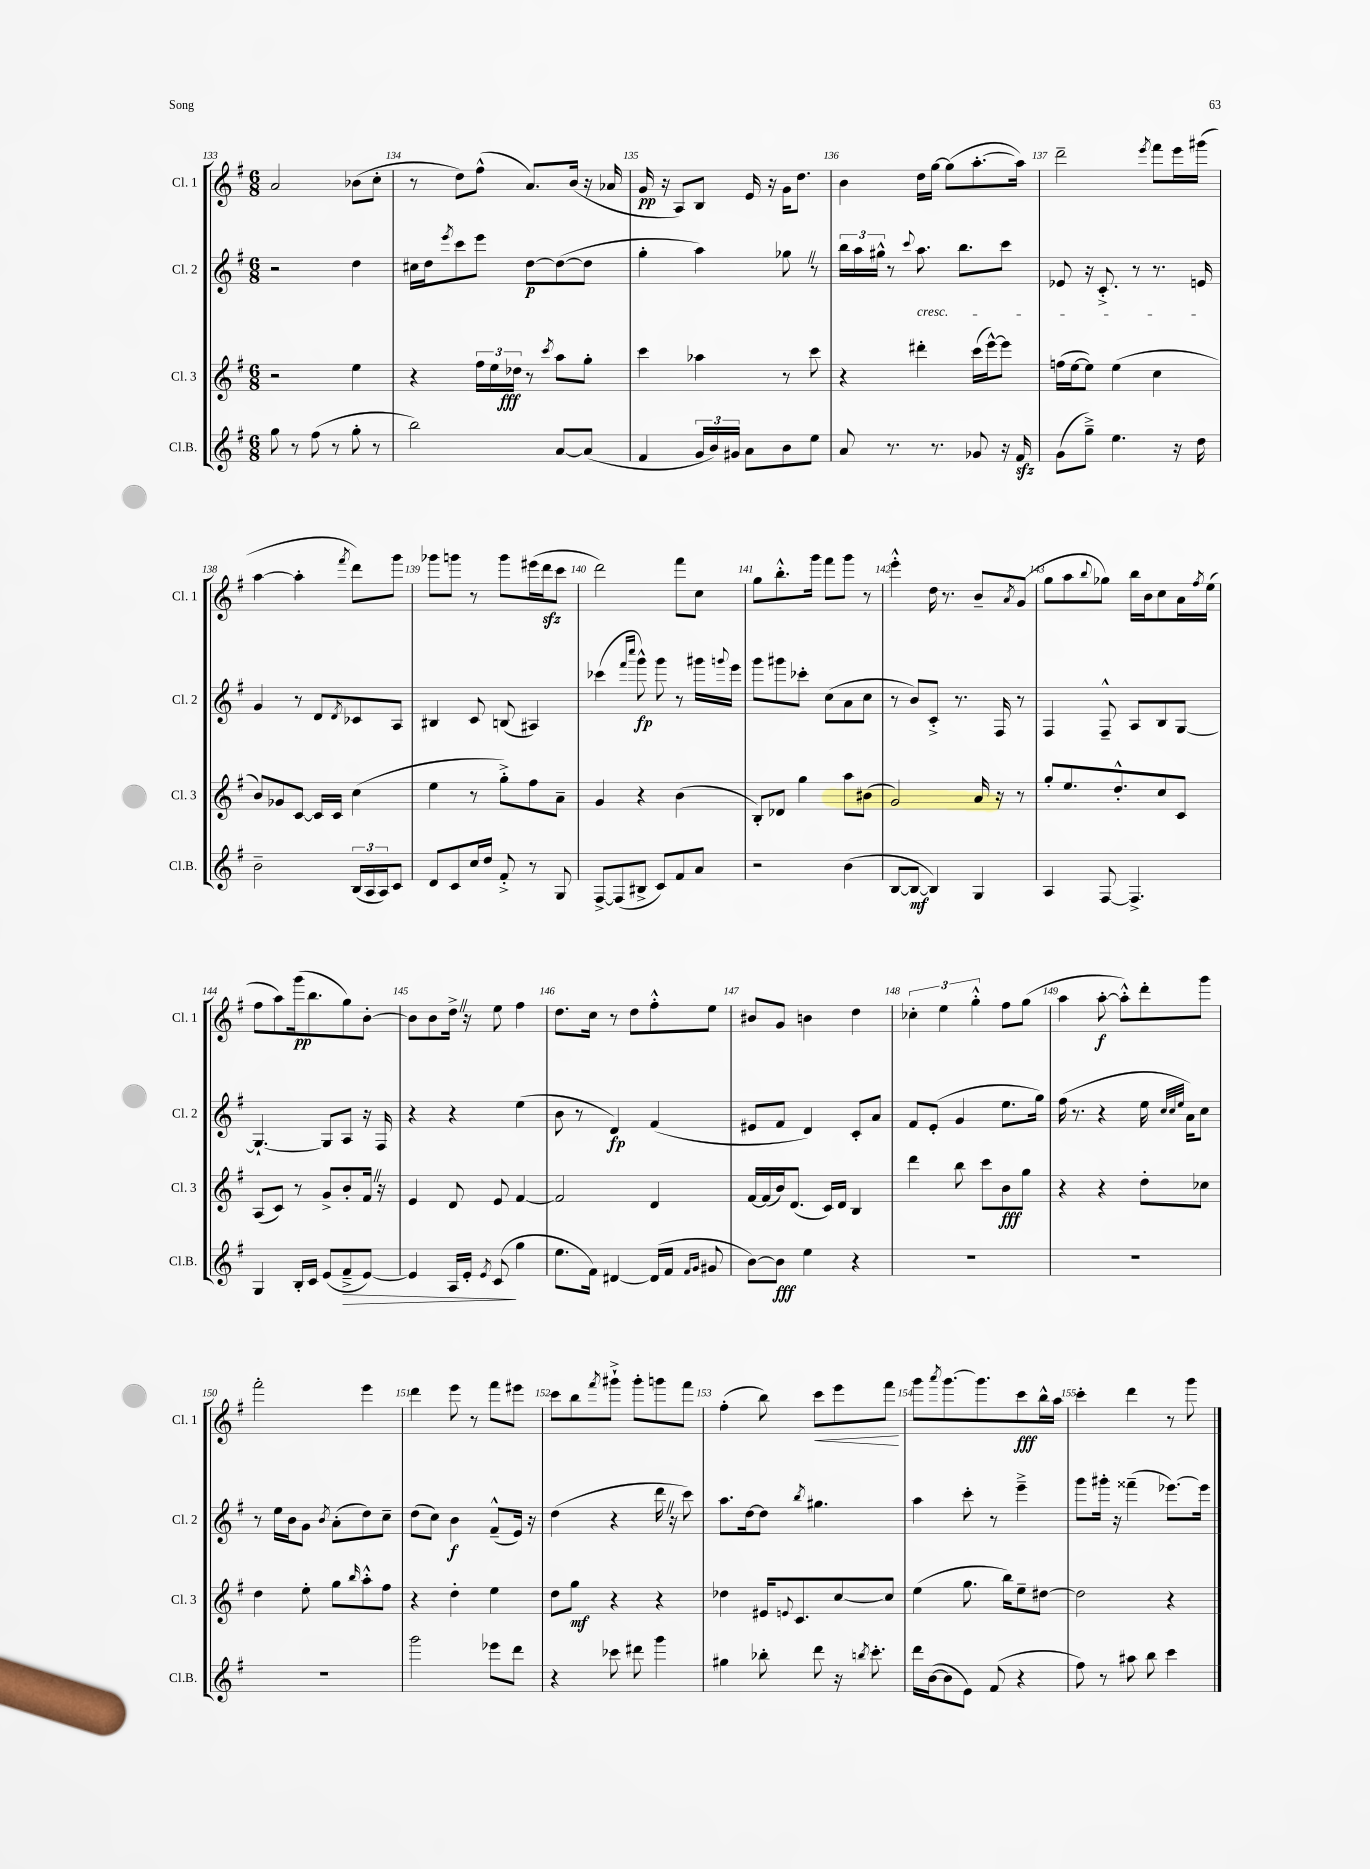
<<
\new StaffGroup <<
\new Staff = "s0" \with { instrumentName = "Cl. 1" shortInstrumentName = "Cl. 1" } {
    \clef treble \key g \major \numericTimeSignature \time 6/8
    a'2 bes'8( c''8-. |
    r8 d''8) fis''8-^( a'8.) b'16( r16 aes'16 |
    g'16\pp r16 a8) b8 e'16 r16 g'16 d''8. |
    b'4 d''16 g''16~ g''8( a''8.~-. a''16) |
    d'''2-- \acciaccatura { e'''8 } fis'''8 e'''16 gis'''16( |
    a''4~ a''4-. \acciaccatura { fis'''8 } d'''8) g'''8 |
    ges'''8 g'''8 r8 g'''8 eis'''16( d'''16\sfz c'''8 |
    d'''2) fis'''8 c''8 |
    g''8 b''8.-.-^ g'''16 fis'''8 g'''8 r8 |
    e'''4-.-^ d''16 r8. b'8-- \acciaccatura { a'8 } g'8( |
    g''8 a''8 \appoggiatura { b''8 } ges''8) b''16 b'16 c''8 a'16 \acciaccatura { fis''8 } e''16( |
    fis''8 a''8) g'''16\pp( b''8. g''8) b'8~-. |
    b'8 b'8 d''16-> \once \override BreathingSign.text = \markup { \musicglyph "scripts.caesura.straight" } \breathe r16 e''8 fis''4 |
    d''8. c''16 r8 d''8 fis''8-.-^ e''8 |
    bis'8 g'8 b'4 d''4 |
    \tuplet 3/2 { ces''4-. e''4 g''4-.-^ } fis''8 g''8( |
    a''4 a''8~-.\f a''8-.-^) d'''8-. g'''8 |
    fis'''2-. e'''4 |
    d'''4 e'''8 r8 fis'''8 eis'''8 |
    c'''8 b''8 \acciaccatura { fis'''8 } gis'''8-!-> gis'''8-. g'''8 fis'''8 |
    fis''4-.( b''8) c'''8\< e'''8 fis'''8\! |
    g'''8 \acciaccatura { a'''8 } g'''8.~ g'''8. c'''8\fff b''16-^ a''16 |
    c'''4-. d'''4 r8 g'''8 \bar "|." |
}
\new Staff = "s1" \with { instrumentName = "Cl. 2" shortInstrumentName = "Cl. 2" } {
    \clef treble \key g \major \numericTimeSignature \time 6/8
    r2 d''4 |
    cis''16 d''16 \acciaccatura { e'''8 } c'''8 e'''8 d''8~\p d''8~( d''8 |
    g''4-. a''4) ges''8 \once \override BreathingSign.text = \markup { \musicglyph "scripts.caesura.straight" } \breathe r8 |
    \tuplet 3/2 { b''16 a''16 gis''16-^ } r8 \appoggiatura { c'''8 } a''8.\cresc b''8. c'''8 |
    ees'8 r16 c'8.-.-> r8 r8. e'16\! |
    g'4 r8 d'8 \acciaccatura { d'8 } ces'8 a8 |
    bis4 c'8 b8( ais4) |
    ces'''4( \grace { fis'''16 c''''16 } g'''8-^\fp) g'''8 r8 gis'''16 \appoggiatura { g'''8 } e'''16 |
    g'''8 gis'''8 ces'''8-. c''8( a'8 c''8 |
    r8 b'8) c'8-.-> r8. fis16 r8 |
    fis4 fis8---^ a8 b8 g8~ |
    g4.~-! g8 a8 r16 fis16 |
    r4 r4 e''4( |
    b'8 r8 d'4\fp) fis'4( |
    eis'8 fis'8 d'4) c'8-. a'8 |
    fis'8 e'8-.( g'4 e''8. g''16) |
    fis''16( r8. r4 e''16 \grace { c''32 c''32 e''32 } a'16) c''8 |
    r8 e''16 b'16 g'8 \acciaccatura { b'8 } a'8-.( d''8) c''8-- |
    d''8( c''8) b'4\f fis'8---^( e'16) r16 |
    d''4( r4 d'''16 \once \override BreathingSign.text = \markup { \musicglyph "scripts.caesura.straight" } \breathe r16 c'''8) |
    a''8. d''16~ d''8 \acciaccatura { b''8 } gis''4. |
    a''4 c'''8-. r8 e'''4---> |
    g'''8 gis'''16-. r16 fisis'''4--( ees'''8.~) ees'''16 \bar "|." |
}
\new Staff = "s2" \with { instrumentName = "Cl. 3" shortInstrumentName = "Cl. 3" } {
    \clef treble \key g \major \numericTimeSignature \time 6/8
    r2 e''4 |
    r4 \tuplet 3/2 { fis''16 e''16 des''16\fff } r8 \acciaccatura { c'''8 } a''8 g''8-. |
    c'''4 aes''4 r8 c'''8 |
    r4 dis'''4-. c'''16( e'''16~-^) e'''8 |
    f''16( e''16~ e''8) e''4( c''4 |
    b'8) ges'8 c'8~ c'16 c'16 c''4( |
    e''4 r8 g''8-.->) fis''8 a'8-- |
    g'4 r4 b'4( |
    b8-.) des'8 g''4 a''8 bis'8( |
    g'2) a'16 r16 r8 |
    g''8-. e''8. d''8.-.-^ c''8 c'8 |
    a8( c'8) r8 g'8-> b'8-. fis'16 \once \override BreathingSign.text = \markup { \musicglyph "scripts.caesura.straight" } \breathe r16 |
    e'4 d'8 e'8 fis'4~ |
    fis'2 d'4 |
    fis'16~ fis'16( b'16) d'8.( c'16) d'16 b4 |
    d'''4 b''8 c'''8 b'8\fff g''8 |
    r4 r4 d''8-. ces''8 |
    d''4 e''8-. g''8 \grace { b''16 } a''8-.-^ fis''8 |
    r4 d''4-. e''4 |
    d''8 g''8\mf r4 r4 |
    des''4 eis'16 \appoggiatura { e'8 } c'8. c''8~ c''8 |
    e''4( g''8. b''16) e''8-- dis''8~ |
    dis''2 r4 \bar "|." |
}
\new Staff = "s3" \with { instrumentName = "Cl.B." shortInstrumentName = "Cl.B." } {
    \clef treble \key g \major \numericTimeSignature \time 6/8
    g''8 r8 fis''8( r8 g''8-. r8 |
    b''2) a'8~ a'8( |
    fis'4 \tuplet 3/2 { g'16 b'16) gis'16 } a'8 b'8 e''8 |
    a'8 r8. r8. ges'8 r16 fis'16\sfz |
    g'8( g''8--->) e''4. r16 d''16 |
    b'2-- \tuplet 3/2 { b16( a16 a16) } c'8 |
    d'8 c'8 c''16 d''16 fis'8-.-> r8 g8 |
    fis8~-> fis8( bis8-> c'8) fis'8 a'8 |
    r2 b'4( |
    b8~ b8~\mf b4) g4 |
    a4 fis8~ fis4.-> |
    g4 b16-. c'16 e'8( fis'8--->\> e'8~) |
    e'4 a16 e'16-. \acciaccatura { e'8 } c'8\!( g''4 |
    e''8. fis'16) dis'4~ dis'16( fis'16 \grace { fis'16 g'16 } gis'8 |
    b'8~) b'8\fff e''4 r4 |
    R2. |
    R2. |
    R2. |
    g'''2 ees'''8 d'''8 |
    r4 ces'''8 dis'''8 g'''4 |
    gis''4 bes''8-. d'''8 r16 \acciaccatura { b''8 } c'''8.-. |
    d'''16 b'16~( b'8 e'8) fis'8( r4 |
    fis''8) r8 ais''8 b''8 c'''4 \bar "|." |
}
>>
>>
\layout { \context { \Score currentBarNumber = #133 \override BarNumber.break-visibility = ##(#f #t #t) barNumberVisibility = #all-bar-numbers-visible } }
